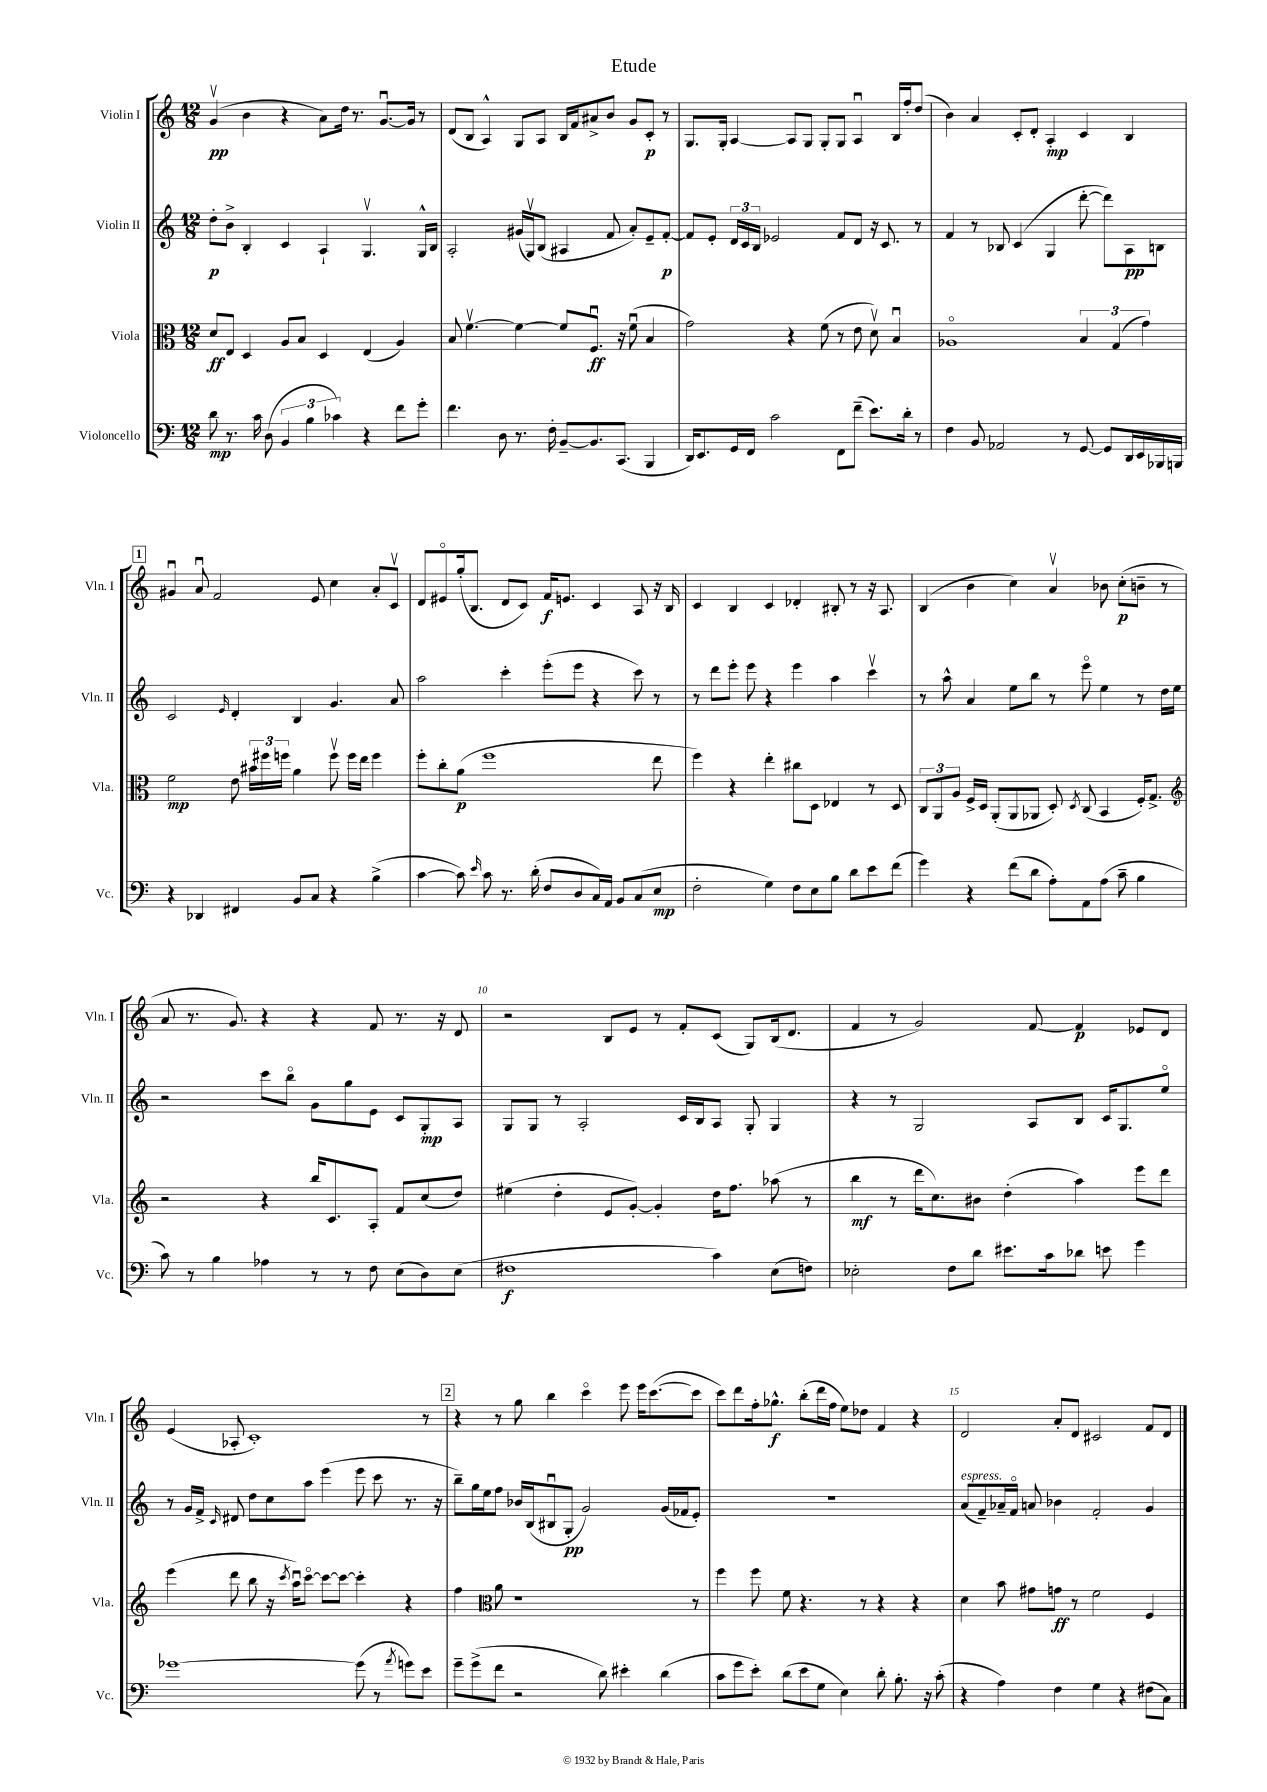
\header { title = "Etude" }
<<
\new StaffGroup <<
\new Staff = "s0" \with { instrumentName = "Violin I" shortInstrumentName = "Vln. I" } {
    \clef treble \key c \major \numericTimeSignature \time 12/8
    \autoBeamOff g'4\upbow\pp( b'4 r4 a'8[) d''16] r8. g'8.[~\downbow g'16] r8 |
    d'8[( b8] a4-^) g8[ a8] b16[ f'16 ais'8-> b'8] g'8[ c'8]-.\p r8 |
    g8.[ g16]-. a4~ a8[ g8] g8[-. g8] a4\downbow b16[ f''16-. d''8]( |
    b'4) a'4 c'8[-. d'8]-. a4-.\mp c'4 b4 |
    \mark \markup { \box "1" } gis'4\downbow a'8\downbow f'2 e'8 c''4 a'8[-. c'8]\upbow |
    d'8[ eis'8\flageolet g''16-.( b8.] d'8[ c'8]) f'16[\f e'8.] c'4 a8 r16 b16 |
    c'4 b4 c'4 des'4-. bis8-. r8 r16 a8. |
    b4( b'4 c''4) a'4\upbow bes'8 c''8[-.\p( b'8]-- r8 |
    a'8 r8. g'8.) r4 r4 f'8 r8. r16 d'8 |
    r2 b8[ e'8] r8 f'8[-. c'8]( g8[) b16( d'8.] |
    f'4 r8 g'2) f'8~ f'4\p ees'8[ d'8] |
    e'4( aes8-. c'1-.) r8 |
    \mark \markup { \box "2" } r4 r8 g''8 b''4 c'''4\flageolet e'''8 e'''16[ c'''8.~( c'''8] |
    c'''8[) d'''8 f''16-. ges''8.]-^\f b''8[-.( d'''16 f''16] e''8[) des''8] f'4 r4 |
    d'2 a'8[-. d'8] cis'2 f'8[ d'8] \bar "|." |
}
\new Staff = "s1" \with { instrumentName = "Violin II" shortInstrumentName = "Vln. II" } {
    \clef treble \key c \major \numericTimeSignature \time 12/8
    \autoBeamOff d''8[-.\p b'8]-> b4-. c'4 a4-! g4.\upbow g16[-^ b16] |
    a2-. gis'16[( g16\upbow) b8]( ais4 f'8 a'8[-.) e'8-- f'8]~-.\p |
    f'8[ e'8]-. \tuplet 3/2 { d'16[ c'16 b16] } ees'2 f'8[ d'8] r16 c'8. r8 |
    f'4 r8 bes8 c'4( g4 d'''8~-. d'''8[) a8\pp b8] |
    \mark \markup { \box "1" } c'2 \grace { e'16 } d'4-. b4 g'4. a'8 |
    a''2 c'''4-. e'''8[-.( e'''8] r4 c'''8) r8 |
    r8 d'''8[ e'''8]-. e'''8 r4 e'''4 a''4 c'''4\upbow |
    r8 a''8-^ a'4 e''8[ b''8] r8 e'''8\flageolet e''4 r8 d''16[ e''16] |
    r2 c'''8[ b''8]\flageolet g'8[ g''8 e'8] c'8[ g8-.\mp a8] |
    g8[ g8] r8 a2-. c'16[ b16 a8] g8-. g4 |
    r4 r8 g2 a8[ b8] c'16[ g8. e''8]\flageolet |
    r8 g'16[ f'16]-> \grace { c'16 } dis'8 d''8[ c''8 a''8] e'''4( e'''8 c'''8 r8. r16 |
    \mark \markup { \box "2" } b''8[--) g''16 e''16 f''8] bes'16[ b16( bis8\downbow g8]-.\pp g'2) g'16[( fes'16 e'8]-.) |
    R1. |
    a'8[^\markup { \italic "espress." }( f'8--) aes'16-- f'16]\flageolet a'8 bes'4 f'2-. g'4 \bar "|." |
}
\new Staff = "s2" \with { instrumentName = "Viola" shortInstrumentName = "Vla." } {
    \clef alto \key c \major \numericTimeSignature \time 12/8
    \autoBeamOff d'8[\ff e8] d4 a8[ b8] d4 e4( a4) |
    b8 f'4.~\upbow f'4~ f'8[ f8.]\downbow\ff r16 f'8\downbow( b4 |
    g'2) r4 f'8( r8 e'8 d'8\upbow) b4\downbow |
    aes1\flageolet \tuplet 3/2 { b4 g4( g'4) } |
    \mark \markup { \box "1" } f'2\mp e'8 \tuplet 3/2 { bis'16[ fis''16 f''16] } a'4 f''8\upbow f''16[ e''16] f''4 |
    f''8[-. c''8-. a'8]\p( f''1 e''8 |
    f''4) r4 e''4-. cis''8[ d8] ees4 r8 d8 |
    \tuplet 3/2 { c8[ a,8 a8] } f16[-> d16] a,8[-.( a,8 aes,8] d8-.) \acciaccatura { d8 } c8( b,4 f16[-.) g8.]-> |
    \clef treble r2 r4 b''16[ c'8. a8]-. f'8[ c''8( d''8]) |
    eis''4( d''4-. e'8[ g'8]~-.) g'4-. d''16[ f''8.] aes''8( r8 |
    b''4\mf r8 d'''16[ c''8.) bis'8] d''4-.( a''4) e'''8[ d'''8] |
    e'''4( d'''8 b''8 r16 \acciaccatura { c'''8 } a''16[\downbow) c'''8]~\flageolet c'''8[~ c'''8]~ c'''4-. r4 |
    \mark \markup { \box "2" } f''4 \clef alto a'8 r1 r8 |
    f''4 f''8 f'8 r4. r8 r4 r4 |
    d'4 b'8 gis'8[ g'8]\ff r8 f'2 f4 \bar "|." |
}
\new Staff = "s3" \with { instrumentName = "Violoncello" shortInstrumentName = "Vc." } {
    \clef bass \key c \major \numericTimeSignature \time 12/8
    \autoBeamOff d'8\mp r8. c'16 d8( \tuplet 3/2 { b,4 b4 ces'4) } r4 f'8[ g'8]-. |
    f'4. d8 r8. f16-. b,8[~-- b,8. c,8.]( b,,4 |
    d,16[) e,8. g,16 f,16] c'2 f,8[ f'8]--( e'8.[) d'16]-. r8 |
    f4 b,8 aes,2 r8 g,8~ g,8[ d,16 e,16 bes,,16 b,,16] |
    \mark \markup { \box "1" } r4 des,4 fis,4 b,8[ c8] r4 b4->( |
    c'4~ c'8) \grace { e'16 } c'8 r8. d'16-.( f8[ d8 c16) a,16] b,8[ c8( e8]\mp |
    f2-. g4) f8[ e8 b8] d'8[ e'8 f'8]( |
    g'4) r4 f'8[( d'8] a8[-.) a,8 a8]( c'8-- b4 |
    c'8) r8 b4 aes4 r8 r8 f8 e8[( d8) e8]( |
    fis1\f c'4) e8[( f8]) |
    ees2-. f8[ d'8] eis'8.[ c'16 des'8] e'8 g'4 |
    ges'1~ ges'8( r8 \acciaccatura { a'8 } g'8[) e'8] |
    \mark \markup { \box "2" } g'8[-- g'8->( f'8] r2 d'8) eis'4-. d'4( |
    c'8[ g'8 e'8]-.) d'8[( e'8 g8] e4) d'8-. b8.-. r16 c'8-.( |
    r4 a4) f4 g4 r4 fis8[( c8]) \bar "|." |
}
>>
>>
\layout { \context { \Score \override BarNumber.break-visibility = ##(#f #t #t) barNumberVisibility = #(every-nth-bar-number-visible 5) } }
